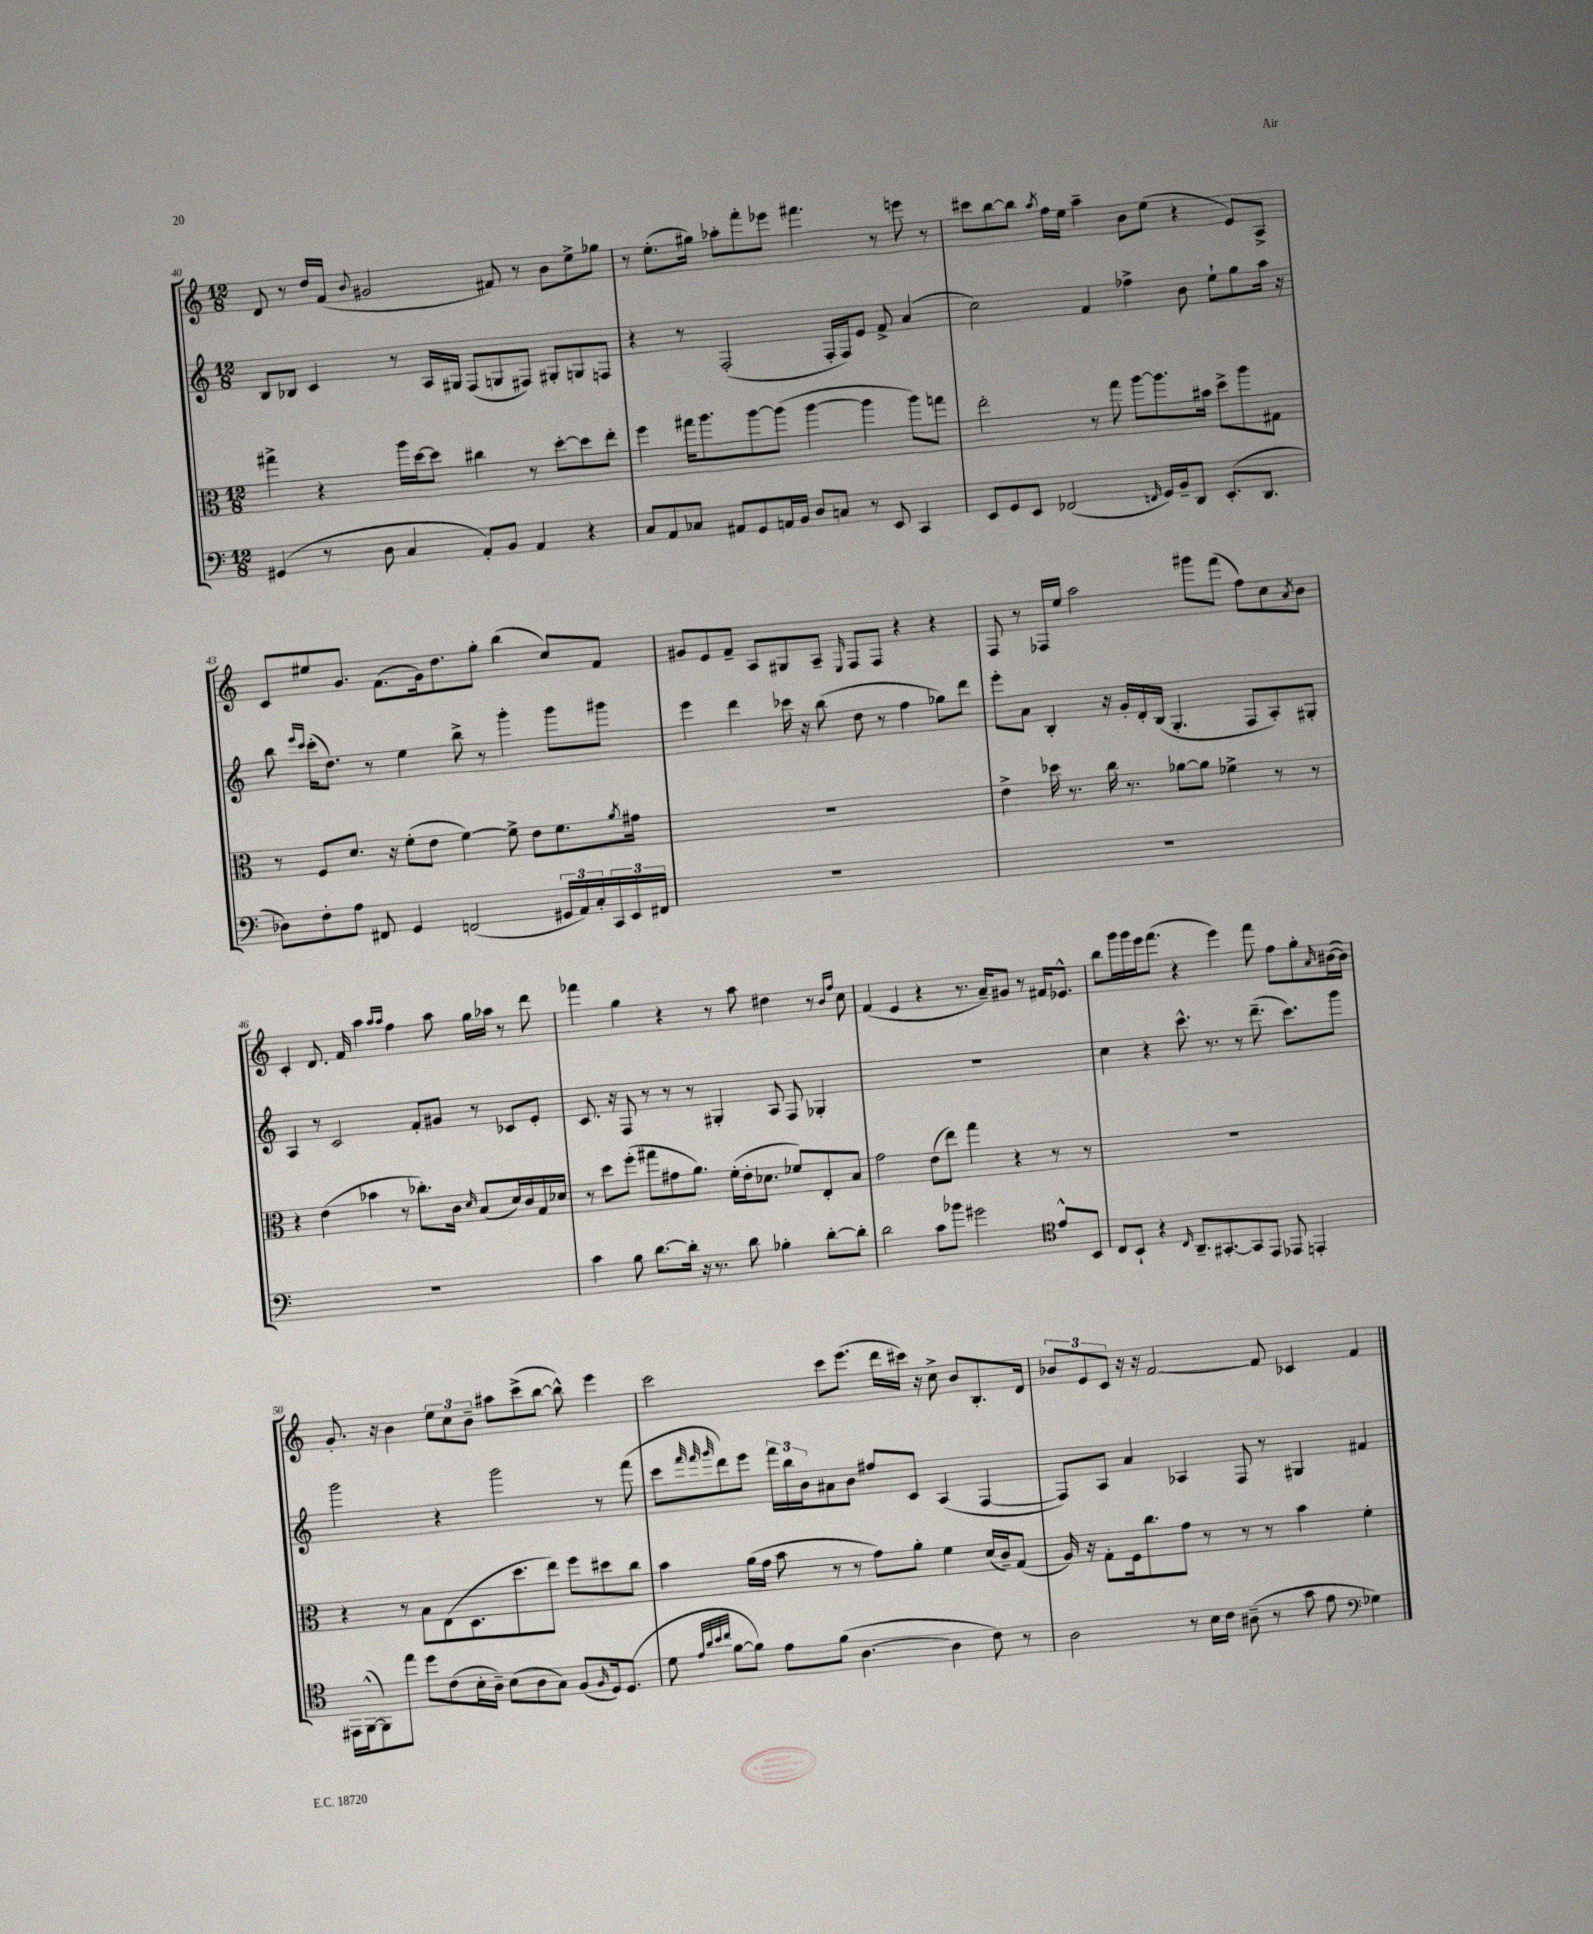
<<
\new StaffGroup <<
\new Staff = "s0" {
    \clef treble \key c \major \numericTimeSignature \time 12/8
    d'8 r8 d''16 f'16( \appoggiatura { b'8 } gis'2 fis'8) r8 b'8 e''8-> ges''8 |
    r8 e''8.-.( gis''16) aes''8-. f'''8-. ees'''8 fis'''4. r8 e'''8 r8 |
    cis'''8 b''8~ b''8 \acciaccatura { a''8 } f''16 e''16 a''4-- b'8 e''8( r4 e'8) a8-> |
    c'8 eis''8 g'8. f'8.( g'16) d''8. g''8-. b''4( c''8) f'8 |
    gis'8 e'8 f'8-- a8 gis8 a8-- \grace { e16 } f8 f8 r4 r4 |
    f8 r8 fes16 e''16 a''2 gis'''8 f'''8( f''8) c''8 \acciaccatura { a'8 } b'8 |
    c'4-. d'8. f'16 a''4 \grace { a''16 a''16 } f''4 a''8 g''16 aes''16 r8 d'''8 |
    fes'''4 g''4 r4 r8 a''8 dis''4 r8 \grace { b'16 f''16 } c''8 |
    f'4( e'4 r4 r8. a'16--) gis'8 r8 fis'16 ees'8.-^ |
    b''8 g'''16 g'''16 e'''16 f'''8.( r4 e'''4) f'''8 f''8 g''8-. \grace { a'16 } bis'16~( bis'16) |
    g'8.-. r16 b'4 \tuplet 3/2 { e''8 c''8 b'8-- } ais''8 c'''8->( b''8~ b''8-^) e'''4 |
    c'''2 c'''8 e'''8.( d'''16 cis'''16) r16 c''8-> b'8 b8.-. d'16 |
    \tuplet 3/2 { bes'8 e'8 c'8 } r16 r16 f'2~ f'8 ces'4 f'4 \bar "|." |
}
\new Staff = "s1" {
    \clef treble \key c \major \numericTimeSignature \time 12/8
    b8 bes8 c'4 r8 a16 gis16 f8( g8 fis8) gis8-. g8 f8 |
    r4 r8 f2-.( f16-. f16) e'8 f'8-> a'4( |
    c''2) f'4 fes''4-> b'8 e''8-! g''8 a''16 r16 |
    b''8 \grace { e'''16 c'''16 } c'''16-.( d''8.) r8 e''4 b''8-> r8 g'''4-. g'''8 gis'''8 |
    e'''4 d'''4 ces'''16 r16 b''8( d''8 r8 f''4 ges''8) d'''8 |
    e'''8-. a'8 b4-. r16 g'16-. d'16-. b16( g4.-. f8 a8-.) gis8-. |
    a4 r8 c'2 f'8-. gis'8 r8 ces'8 e'8-. |
    c'8. r16 f8 r8 r8 r8 gis4-. a8 f8 ges4-. |
    R1. |
    c''4 r4 c'''8.-^ r8. r8 d'''8.--( c'''8.) g'''8 |
    g'''2 r4 g'''2 r8 f'''8( |
    c'''8 \grace { f'''32 f'''32 g'''32 } d'''8) e'''8 \tuplet 3/2 { f'''16 b''16 b'16 } ais'8 b'8 fis''8 c'8 a4( f4~ |
    f8) a8 a'4 aes4 f8 r8 gis4 fis'4 \bar "|." |
}
\new Staff = "s2" {
    \clef alto \key c \major \numericTimeSignature \time 12/8
    gis''4-> r4 a''16 d''16~ d''8 cis''4 r8 d''8~-. d''8 e''8-. |
    f''4 gis''16 a''8. a''8~ a''8( a''4~ a''4 a''8) g''8 |
    e''2-. r8 g''8 a''8~ a''8. bis'16 d''8-> a''8 gis8 |
    r8 f8 d'8. r16 f'8-.( e'8 f'4~) f'8-> e'8 f'8. \acciaccatura { a'8 } gis'16 |
    R1. |
    e'4-> des''16 r8. c''16 r8. aes'8~ aes'8 fes'4-> r8 r8 |
    r4 e'4( bes'4 r8 ces''8.-.) c'16 \grace { d'16 } b8( d'16) c'16 g16 des'16 |
    r8 d''8 f''8-.( gis''8 gis'8 a'8.) f'16-.( e'16-. des'8. fes'8) e8-. b8 |
    g'2 e'8( e''8) g''4 r4 r8 r8 |
    R1. |
    r4 r8 b8 e8( d8. d''8. e''8) f''8 dis''8 c''8 |
    b'4 a'16( g'16 b'8 r8 r8 g'8) a'8-. f'4 d'16( c'16--) g8( |
    a16) r16 g8-. f16 c''8. g'8 r8 r8 r8 b'4 f'4-. \bar "|." |
}
\new Staff = "s3" {
    \clef bass \key c \major \numericTimeSignature \time 12/8
    gis,4( r8 d8 c4 a,8-.) b,8 a,4 r4 |
    c8 a,8 ces8 ais,8 g,8 a,16 b,16 d8 c8 r8 e,8 c,4 |
    e,8 g,8 e,8 fes,2( \grace { f,16 } g,16) b,16-- d,8 e,8.-.( d,8. |
    des8) f8-. a8 fis,8 g,4 f,2( \tuplet 3/2 { gis,16 a,16) c16-. } \tuplet 3/2 { c,16 e,16 fis,16 } |
    R1. |
    R1. |
    R1. |
    c'4 b8 d'8.~ d'16-. r16 r8. d'8 bes4-. d'8~-. d'8-. |
    d'2 c'8 bes'8 gis'2 \clef tenor e'8-^ b,8 |
    c8 b,8-! r4 \grace { c16 } a,8.-- gis,8.~-. gis,8 e,8 ees,8 e,4-. |
    eis,16 f,16~-^( f,8) e''8 d''8 c'8( b16-. a16--) b8( a8 g8) f8( \grace { f16 } d16) d8.( |
    d'8 \grace { e'32 a'32 b'32 c''32 } f'8~ f'8) e'8 f'8( a4.~ a4 c'8) r8 |
    a2 r8 b16 c'16 ais8--( r8 g'8 e'8 \clef bass ges4) \bar "|." |
}
>>
>>
\layout { \context { \Score currentBarNumber = #40 } }
